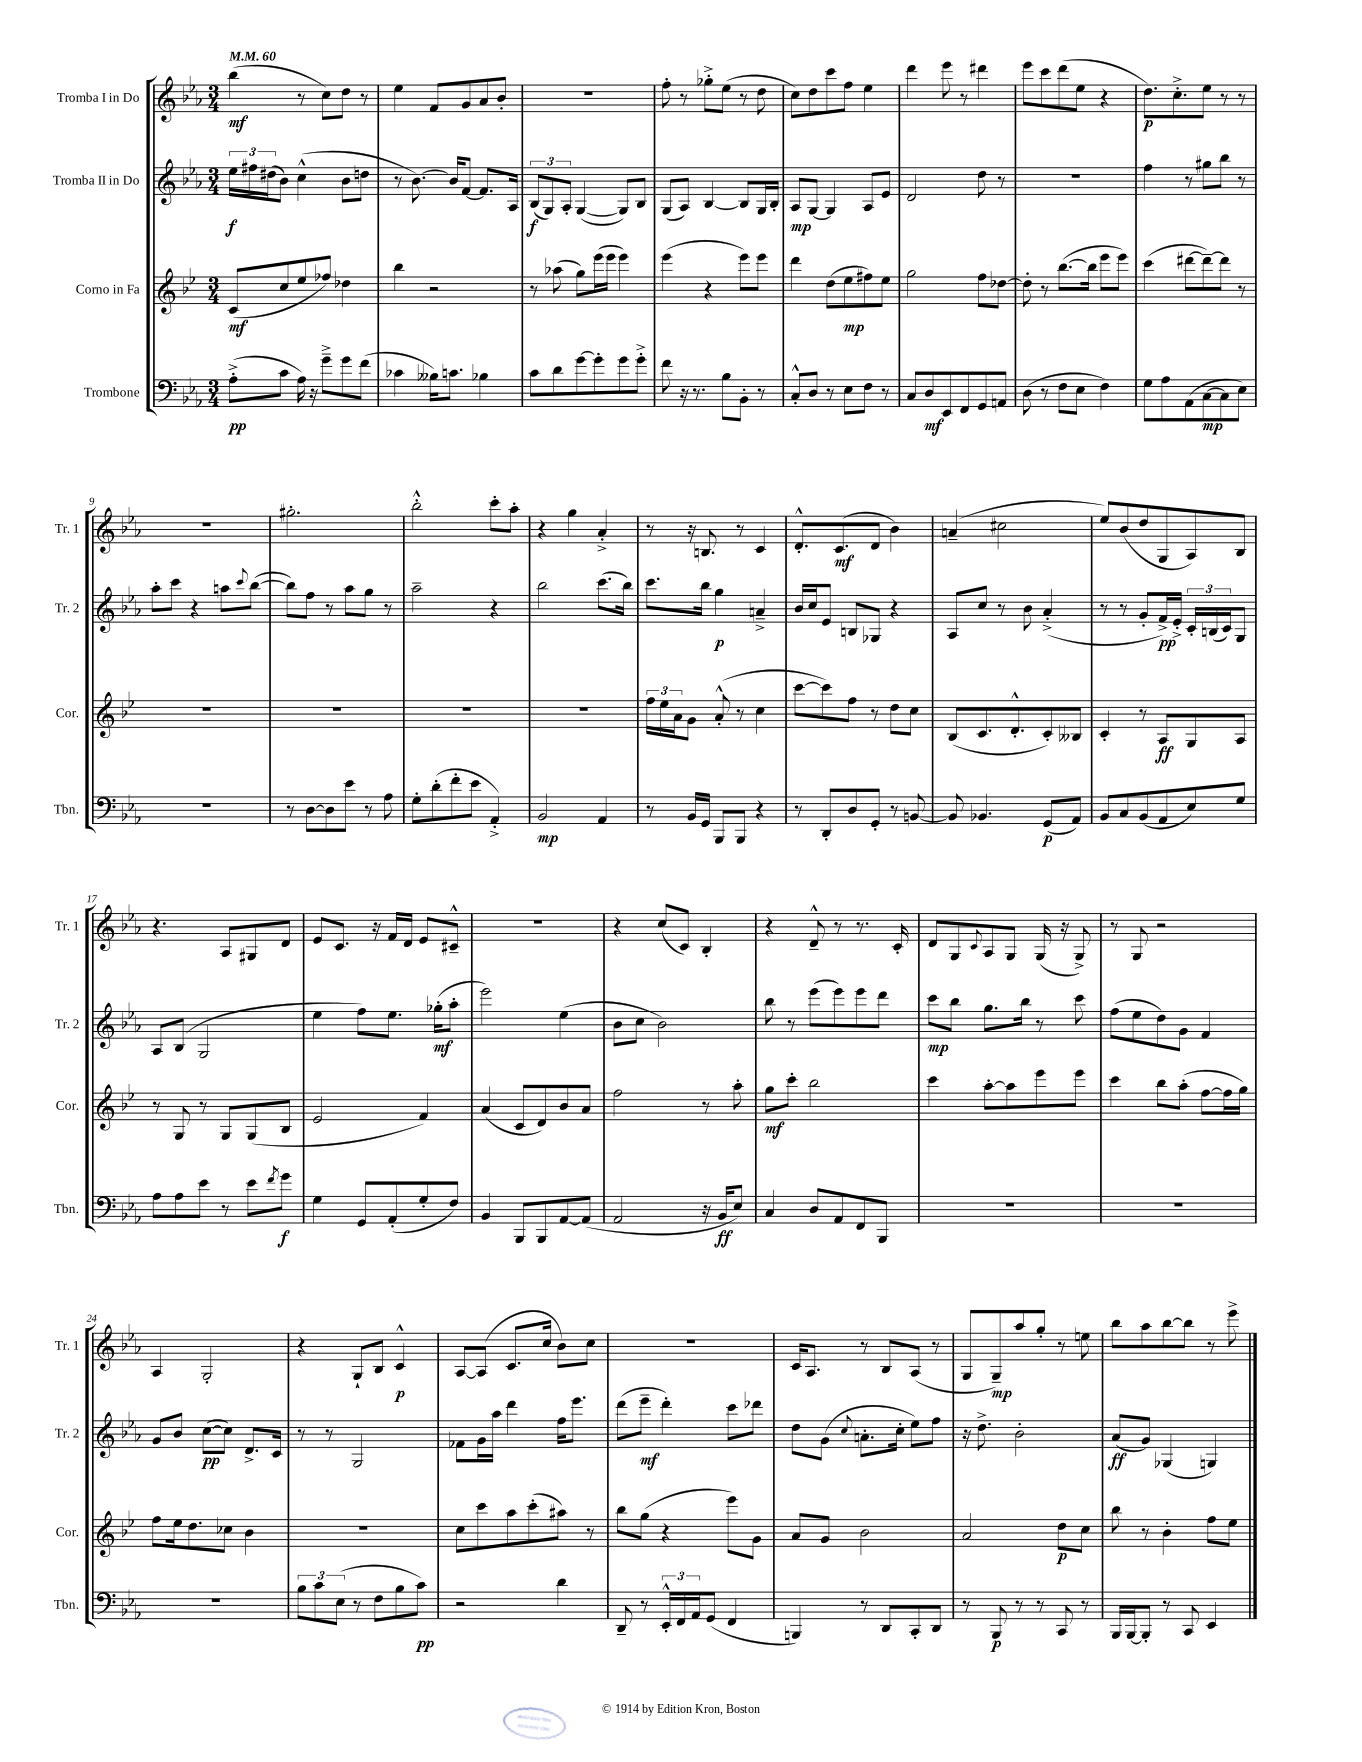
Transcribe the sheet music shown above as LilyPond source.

<<
\new StaffGroup <<
\new Staff = "s0" \with { instrumentName = "Tromba I in Do" shortInstrumentName = "Tr. 1" } {
    \clef treble \key ees \major \numericTimeSignature \time 3/4 \tempo 4 = 60
    bes''4\mf( r8 c''8) d''8 r8 |
    ees''4 f'8 g'8 aes'8 bes'8-. |
    R2. |
    f''8-. r8 ges''8-.-> ees''8( r8 d''8 |
    c''8) d''8 c'''8 f''8 ees''4 |
    d'''4 ees'''8 r8 dis'''4 |
    ees'''8 c'''8 d'''8( ees''8 r4 |
    d''8.\p) c''8.-.-> ees''8 r8 r8 |
    R2. |
    gis''2.-. |
    bes''2-.-^ c'''8-. aes''8-. |
    r4 g''4 aes'4-.-> |
    r8 r16 b8. r8 c'4 |
    d'8.-.-^ c'8.\mf( d'8 bes'4) |
    a'4--( cis''2 |
    ees''8) bes'8( d''8 g8 aes8) bes8 |
    r4. aes8 gis8 d'8 |
    ees'8 c'8. r16 f'16 d'16 ees'8 cis'8---^ |
    R2. |
    r4 c''8( c'8) bes4-. |
    r4 d'8---^ r8 r8. c'16-. |
    d'8 g8 \appoggiatura { c'8 } aes8 g8 g16( r16 g8->) |
    r8 g8 r2 |
    aes4 g2-. |
    r4 g8-! bes8 c'4-^\p |
    aes8~ aes8( c'8. c''16 bes'8) c''8 |
    R2. |
    c'16 aes8. r8 bes8 aes8( r8 |
    g8 g8--\mp) aes''8 g''8-. r8 e''8 |
    bes''8 aes''8 bes''8~ bes''8 r8 ees'''8-> \bar "|." |
}
\new Staff = "s1" \with { instrumentName = "Tromba II in Do" shortInstrumentName = "Tr. 2" } {
    \clef treble \key ees \major \numericTimeSignature \time 3/4
    \tuplet 3/2 { ees''16\f fis''16 dis''16( } bes'8) c''4-^( bes'8 d''8 |
    r8 bes'8.~) bes'16 f'8~ f'8. aes16 |
    \tuplet 3/2 { bes8\f( g8) aes8-. } g4~( g8) bes8 |
    g8( aes8) bes4~ bes8 g16 bes16-. |
    aes8\mp g8~ g4 aes8 ees'8 |
    d'2 d''8 r8 |
    R2. |
    f''4 r8 gis''8 bes''8 r8 |
    aes''8-. c'''8 r4 a''8 \appoggiatura { c'''8 } bes''8~( |
    bes''8) f''8 r8 aes''8 g''8 r8 |
    aes''2-- r4 |
    bes''2 c'''8.( bes''16) |
    c'''8. bes''16 g''4\p a'4---> |
    bes'16 c''16 ees'8 b8 ges8 r4 |
    aes8 c''8 r8 bes'8 aes'4-.->( |
    r8 r8 g'8-. f'16->\pp) ees'16-.-> \tuplet 3/2 { c'16-. b16( c'16) } g8 |
    aes8 bes8( g2 |
    ees''4 f''8) ees''8. ges''16-.\mf( aes''8-. |
    ees'''2) ees''4( |
    bes'8 c''8 bes'2) |
    bes''8 r8 ees'''8( ees'''8) ees'''8 d'''8 |
    c'''8\mp bes''8 g''8. bes''16 r8 c'''8 |
    f''8( ees''8 d''8) g'8 f'4 |
    g'8 bes'8 c''8~\pp( c''8) d'8.-> c'16 |
    r8 r8 g2 |
    fes'8 g'16 aes''16 d'''4 f''16 ees'''8. |
    d'''8( ees'''8--\mf d'''4-.) c'''8 des'''8 |
    d''8 g'8( \appoggiatura { c''8 } a'8.-. c''16-. ees''8) f''8 |
    r16 d''8.-> bes'2-. |
    aes'8\ff( g'8) ges4( g4) \bar "|." |
}
\new Staff = "s2" \with { instrumentName = "Corno in Fa" shortInstrumentName = "Cor." } {
    \clef treble \key bes \major \numericTimeSignature \time 3/4
    c'8\mf( c''8 ees''8 fes''8) des''4 |
    bes''4 r2 |
    r8 aes''8( g''8) ees'''16( ees'''16 ees'''4) |
    ees'''4( r4 ees'''8) ees'''8 |
    d'''4 d''8( ees''8\mp fis''8) ees''8 |
    g''2 f''8 des''8~ |
    des''8-. r8 bes''8.~( bes''16 ees'''8 ees'''8) |
    c'''4( dis'''8~ dis'''8~--) dis'''8 r8 |
    R2. |
    R2. |
    R2. |
    R2. |
    \tuplet 3/2 { f''16 ees''16 a'16 } g'8 a'8-.-^( r8 c''4 |
    c'''8~ c'''8) f''8 r8 d''8 c''8 |
    bes8( c'8. d'8.-.-^ c'8-.) beses8 |
    c'4-. r8 a8\ff g8 a8 |
    r8 g8 r8 g8 g8( bes8 |
    ees'2 f'4) |
    a'4( c'8 d'8) bes'8 a'8 |
    f''2 r8 a''8-. |
    g''8\mf c'''8-. bes''2 |
    c'''4 a''8~-. a''8 ees'''8 ees'''8 |
    c'''4 bes''8 a''8-.( f''8~ f''16 g''16) |
    f''8 ees''16 d''8. ces''8 bes'4 |
    R2. |
    c''8 c'''8 a''8 c'''8-.( ais''8) r8 |
    bes''8 g''8( r4 ees'''8) g'8 |
    a'8 g'8 bes'2 |
    a'2 d''8\p c''8 |
    bes''8 r8 bes'4-. f''8 ees''8 \bar "|." |
}
\new Staff = "s3" \with { instrumentName = "Trombone" shortInstrumentName = "Tbn." } {
    \clef bass \key ees \major \numericTimeSignature \time 3/4
    aes8-.->\pp( c'8 aes16) r16 g'8---> g'8 f'8( |
    ces'4 beses16) c'8. bes4 |
    c'8 d'8 g'8~ g'8-. g'8 g'8-.-> |
    f'8 r16 r8. bes8 bes,8-. r8 |
    c8-.-^ d8 r8 ees8 f8 r8 |
    c8 d8\mf ees,8 f,8 g,8 a,8 |
    d8( r8 f8 ees8 f4) |
    g8 aes8 aes,8( c8~\mp c8 ees8) |
    R2. |
    r8 d8~ d8 ees'8 r8 aes8 |
    g8-. d'8-.( f'8-. ees'8 aes,4-.->) |
    bes,2\mp aes,4 |
    r8 bes,16 g,16 bes,,8 bes,,8 r4 |
    r8 d,8-. d8 g,8-. r8 b,8~ |
    b,8 bes,4. g,8\p( aes,8) |
    bes,8 c8 bes,8( aes,8 ees8) g8 |
    aes8 aes8 ees'8 r8 ees'8 \acciaccatura { f'8 } g'8\f |
    g4 g,8 aes,8-.( g8-. f8) |
    bes,4 bes,,8 bes,,8 aes,8~ aes,8( |
    aes,2 r16 bes,16\ff ees8) |
    c4 d8 aes,8 f,8 bes,,8 |
    R2. |
    R2. |
    R2. |
    \tuplet 3/2 { bes8 c'8 ees8( } r8 f8 bes8 c'8\pp) |
    r2 d'4 |
    d,8-- r8 \tuplet 3/2 { ees,16-.-^ f,16 aes,16 } g,8( f,4 |
    b,,4) r8 d,8 c,8-. d,8 |
    r8 bes,,8\p r8 r8 c,8 r8 |
    bes,,16 bes,,16~ bes,,8-. r8 c,8 ees,4 \bar "|." |
}
>>
>>
